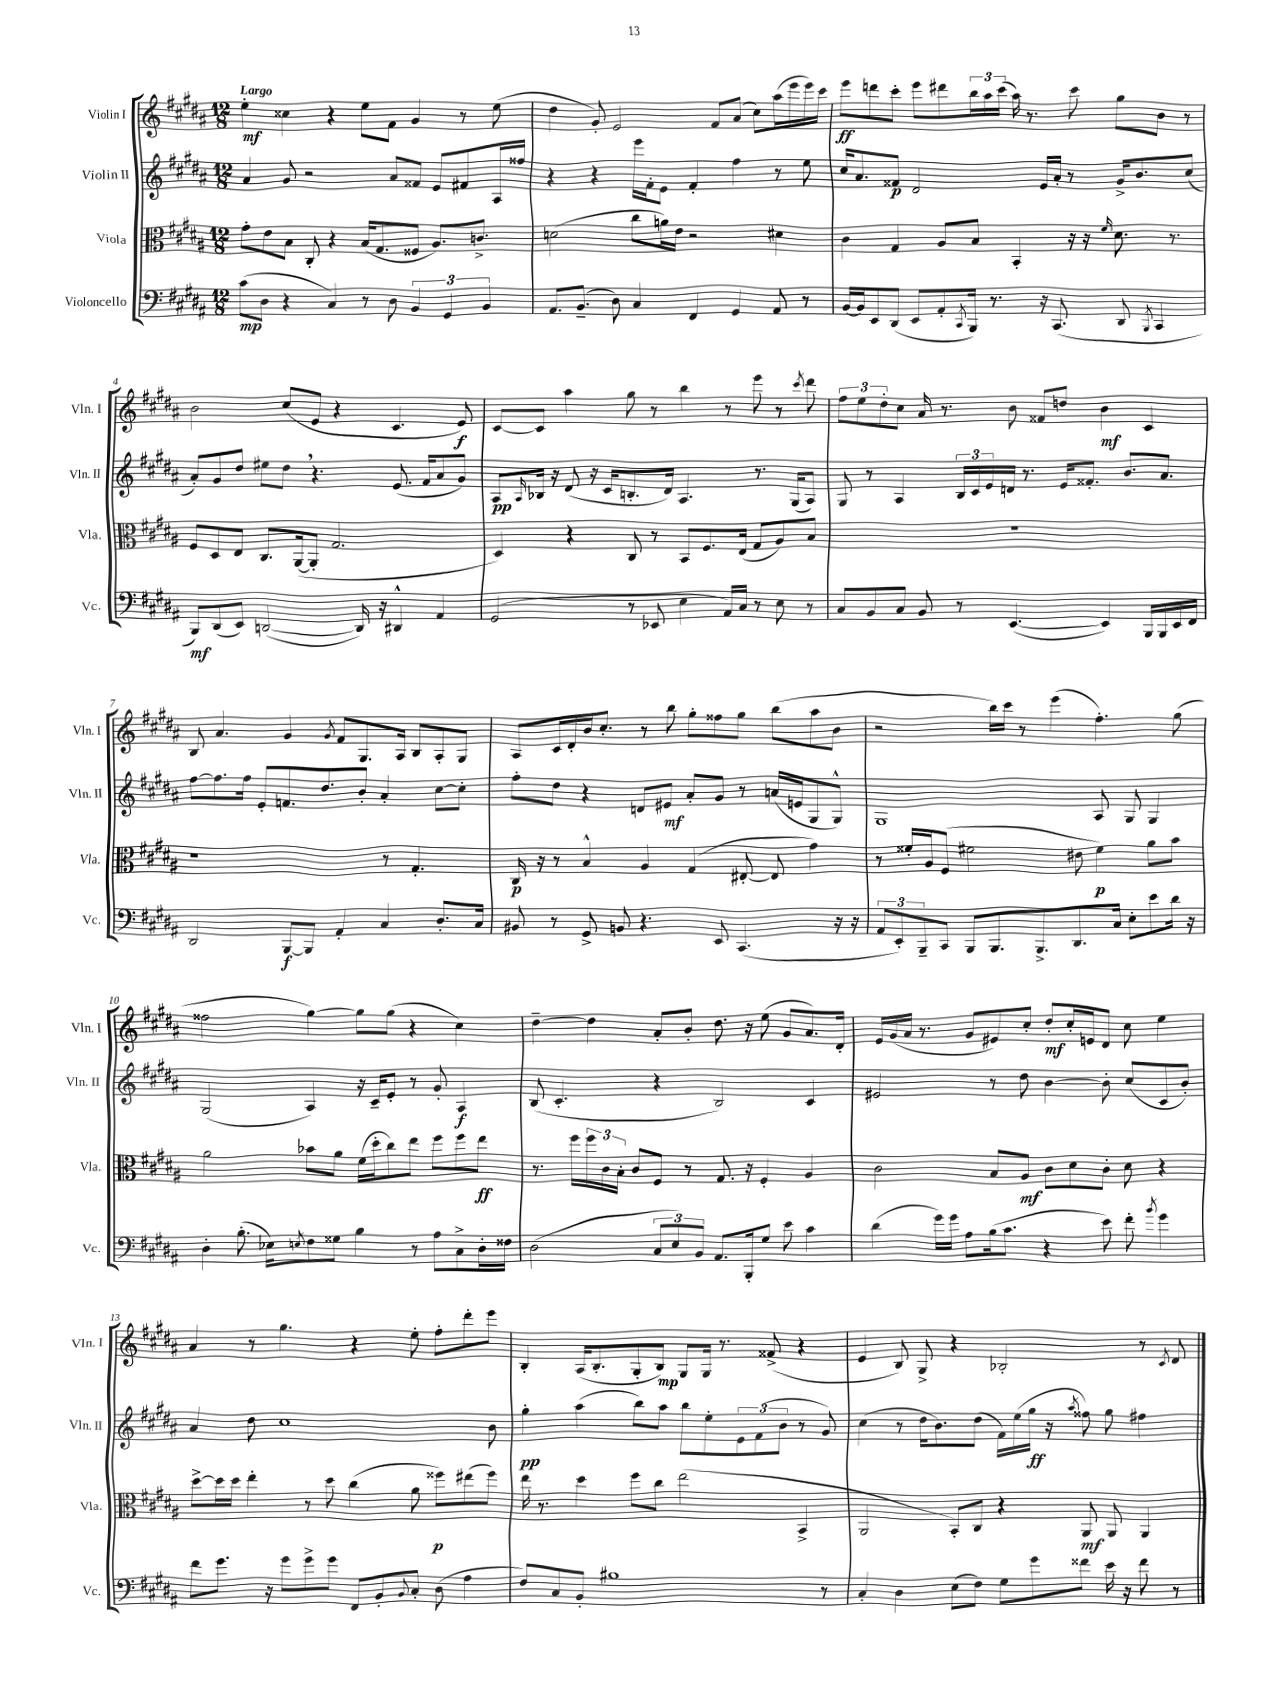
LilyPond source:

<<
\new StaffGroup <<
\new Staff = "s0" \with { instrumentName = "Violin I" shortInstrumentName = "Vln. I" } {
    \clef treble \key b \major \numericTimeSignature \time 12/8 \tempo "Largo"
    e''4-.\mf cisis''4 r4 e''8 fis'8 gis'4 r8 e''8( |
    dis''4 gis'8-.) e'2 fis'8 ais'8( cis''8) ais''16( e'''16 e'''16) cis'''16 |
    e'''8\ff d'''8 cis'''8-. e'''8 dis'''8 \tuplet 3/2 { b''16 ais''16 cis'''16( } ais''16) r8. cis'''8 gis''8 b'8 r8 |
    b'2 cis''8( e'8 r4 cis'4. e'8\f) |
    cis'8~ cis'8 ais''4 gis''8 r8 b''4 r8 e'''8 r8 \acciaccatura { cis'''8 } dis'''8 |
    \tuplet 3/2 { fis''8 e''8 dis''8-. } cis''8 ais'16 r8. b'8 fisis'8 d''8 b'4\mf cis'4 |
    b8 ais'4. gis'4 \acciaccatura { gis'8 } fis'8 gis8. ais16 b8 ais8-. gis8 |
    ais8 cis'16 dis'16-. b'16 cis''8.-. r8 b''8 gis''8-. fisis''8 gis''8 b''8( ais''8 b'8 |
    r2 b''16) cis'''16 r8 e'''4( fis''4.-.) gis''8( |
    fisis''2 gis''4~) gis''8 gis''8( r4 cis''4) |
    dis''4~-- dis''4 ais'8-. b'8-. dis''8. r16 e''8( gis'8 ais'8.) dis'16-. |
    e'16 gis'16( ais'16 r8. gis'8 eis'8) cis''8-. dis''8-.\mf cis''16-. e'16 dis'8 cis''8 e''4 |
    ais'4 r8 gis''4. r4 e''8-. fis''8-. dis'''8-. e'''8 |
    b4-. ais16( b8.-. gis8-. b8\mp) gis8 gis16 r8. fisis'8->( r4 |
    e'4 b8) gis8-> r4 bes2-. r8 \acciaccatura { cis'8 } dis'8 \bar "|." |
}
\new Staff = "s1" \with { instrumentName = "Violin II" shortInstrumentName = "Vln. II" } {
    \clef treble \key b \major \numericTimeSignature \time 12/8
    ais'4 gis'8 r2 ais'8 fisis'8 e'8 fis'8 ais16 fisis''16 |
    r4 r4 e'''16 fis'16-. e'8 fis'4-. fis''4 r8 e''8 |
    cis''16 ais'8. fisis'8\p dis'2 e'16 ais'16-. r8 gis'16-> b'8. cis''8( |
    ais'8-.) gis'8 dis''8 eis''8 dis''8 \breathe r4. e'8.( fis'16 ais'8 gis'8) |
    ais8\pp \grace { ais16 } bes16 r16 dis'8( r16 cis'16 b8.-. dis'16) ais4. r8. gis16( ais8) |
    gis8 r8 ais4 \tuplet 3/2 { b16 cis'16 e'16 } d'16 r8. e'16 fisis'8.-. b'8. ais'8. |
    fis''8~ fis''8. fis''16 e'8-. f'8. dis''8. b'8-. ais'4-. cis''8~ cis''8-. |
    fis''8-. dis''8 r4 d'8 eis'8\mf ais'8-. gis'8 r8 a'16( e'16 gis8 gis8-^) |
    gis1 ais8 gis8 gis4 |
    gis2( ais4) r16 cis'16-- e'8-. r8 gis'8-. ais4\f |
    b8( cis'4.-. r4 b2) cis'4 |
    eis'2 r8 dis''8 b'4~ b'8-. cis''8( cis'8 b'8-.) |
    ais'4 dis''8 cis''1 b'8 |
    gis''4-.\pp ais''4( b''8) ais''8 b''8 e''8-. \tuplet 3/2 { e'8 fis'8( b'8 } r8 gis'8) |
    cis''4( r8 dis''16 b'8.) dis''8( fis'16) e''16( gis''16\ff r16 \acciaccatura { ais''8 } fisis''8) gis''8 fis''4 \bar "|." |
}
\new Staff = "s2" \with { instrumentName = "Viola" shortInstrumentName = "Vla." } {
    \clef alto \key b \major \numericTimeSignature \time 12/8
    gis'8-. e'8 b8 cis8-. r4 b16( gis8. fisis8 ais8.) c'8.-> |
    d'2( cis''8 a'16) e'16 r2 dis'4 |
    cis'4 gis4 ais8 b8 b,4-. r16 r16 \grace { fis'16 } dis'8. r8. |
    fis8 dis8 e8 cis8. ais,16~( ais,8-. gis2. |
    dis4) r4 cis8 r8 b,8 fis8. e16( gis8 ais8) b8 |
    R1. |
    r1 r8 gis4.-. |
    cis16\p r16 r8 b4-^ ais4 gis4( eis8~-. eis8 gis'4) |
    r8 fisis'16-. ais16 fis8( fis'2 eis'8 fis'4\p) ais'8 b'8 |
    ais'2 bes'8 ais'8 fis'16( dis''16-. cis''8) e''8 fis''8 fis''8 e''8\ff |
    r8. fis''16 \tuplet 3/2 { fis''16 cis'16 b16-. } cis'8 fis8 r8 gis8. r16 fis4-. ais4 |
    cis'2 b8 ais8\mf cis'8 dis'8 cis'8-. dis'8 r4 |
    dis''8~-> dis''16 dis''16 e''4-. r8 dis''8 cis''4( ais'8 fisis''8\p) eis''8( fisis''8) |
    e''16 r8. dis''4 fis''8 cis''8 e''2( b,4-> |
    ais,2 b,8-.) cis8 r4 ais,8\mf ais,8 ais,4 \bar "|." |
}
\new Staff = "s3" \with { instrumentName = "Violoncello" shortInstrumentName = "Vc." } {
    \clef bass \key b \major \numericTimeSignature \time 12/8
    cis'8\mp( dis8 r4 cis4) r8 dis8 \tuplet 3/2 { b,4 gis,4 b,4 } |
    ais,8. b,8.--( dis8) cis4 fis,4 gis,4 ais,8 r8 |
    b,16~ b,16 e,8 dis,8( e,8 ais,8-. \acciaccatura { cis,8 } b,,16) r8. r16 cis,8.( dis,8 \acciaccatura { b,,8 } cis,4 |
    b,,8\mf) dis,8( e,8) d,2~( d,16) r16 dis,4-^ ais,4 |
    gis,2( r8 ees,8 e4 ais,16) cis16 r8 e8 r8 |
    cis8 b,8 cis8 b,8 r8 e,4.~( e,4) b,,16 b,,16 e,16 fis,16 |
    dis,2 b,,8~\f b,,8 ais,4-. cis4 dis8.-. cis16 |
    bis,8 r8 gis,8-> b,8 r4. e,8 cis,4.( r16 r16 |
    \tuplet 3/2 { ais,8 e,8-.) b,,8-- } cis,8 b,,8 b,,8. b,,8.-> dis,8. cis16 e8-. e'8 dis'16 r16 |
    dis4-. b8.-.( ees16) \acciaccatura { e8 } fis8 gisis8 b4 r8 ais8 cis8-> dis16-. fisis16 |
    dis2( \tuplet 3/2 { cis8 e8) b,8 } ais,8. b,,16-. gis8 e'8 cis'4 |
    dis'4( gis'16) gis'16 ais8 b16( cis'8. r4 e'8) fis'8-. \acciaccatura { b'8 } gis'4 |
    fis'8 gis'8. r16 gis'8 gis'8-> gis'8 fis,8 b,8-. \appoggiatura { b,8 } cis8-. dis8( ais4 |
    fis8) cis8 b,8-. bis1 r8 |
    cis4-. dis4 e8( fis8) gis8 gis'8 fisis'8 e'16 r16 fisis'8 r8 \bar "|." |
}
>>
>>
